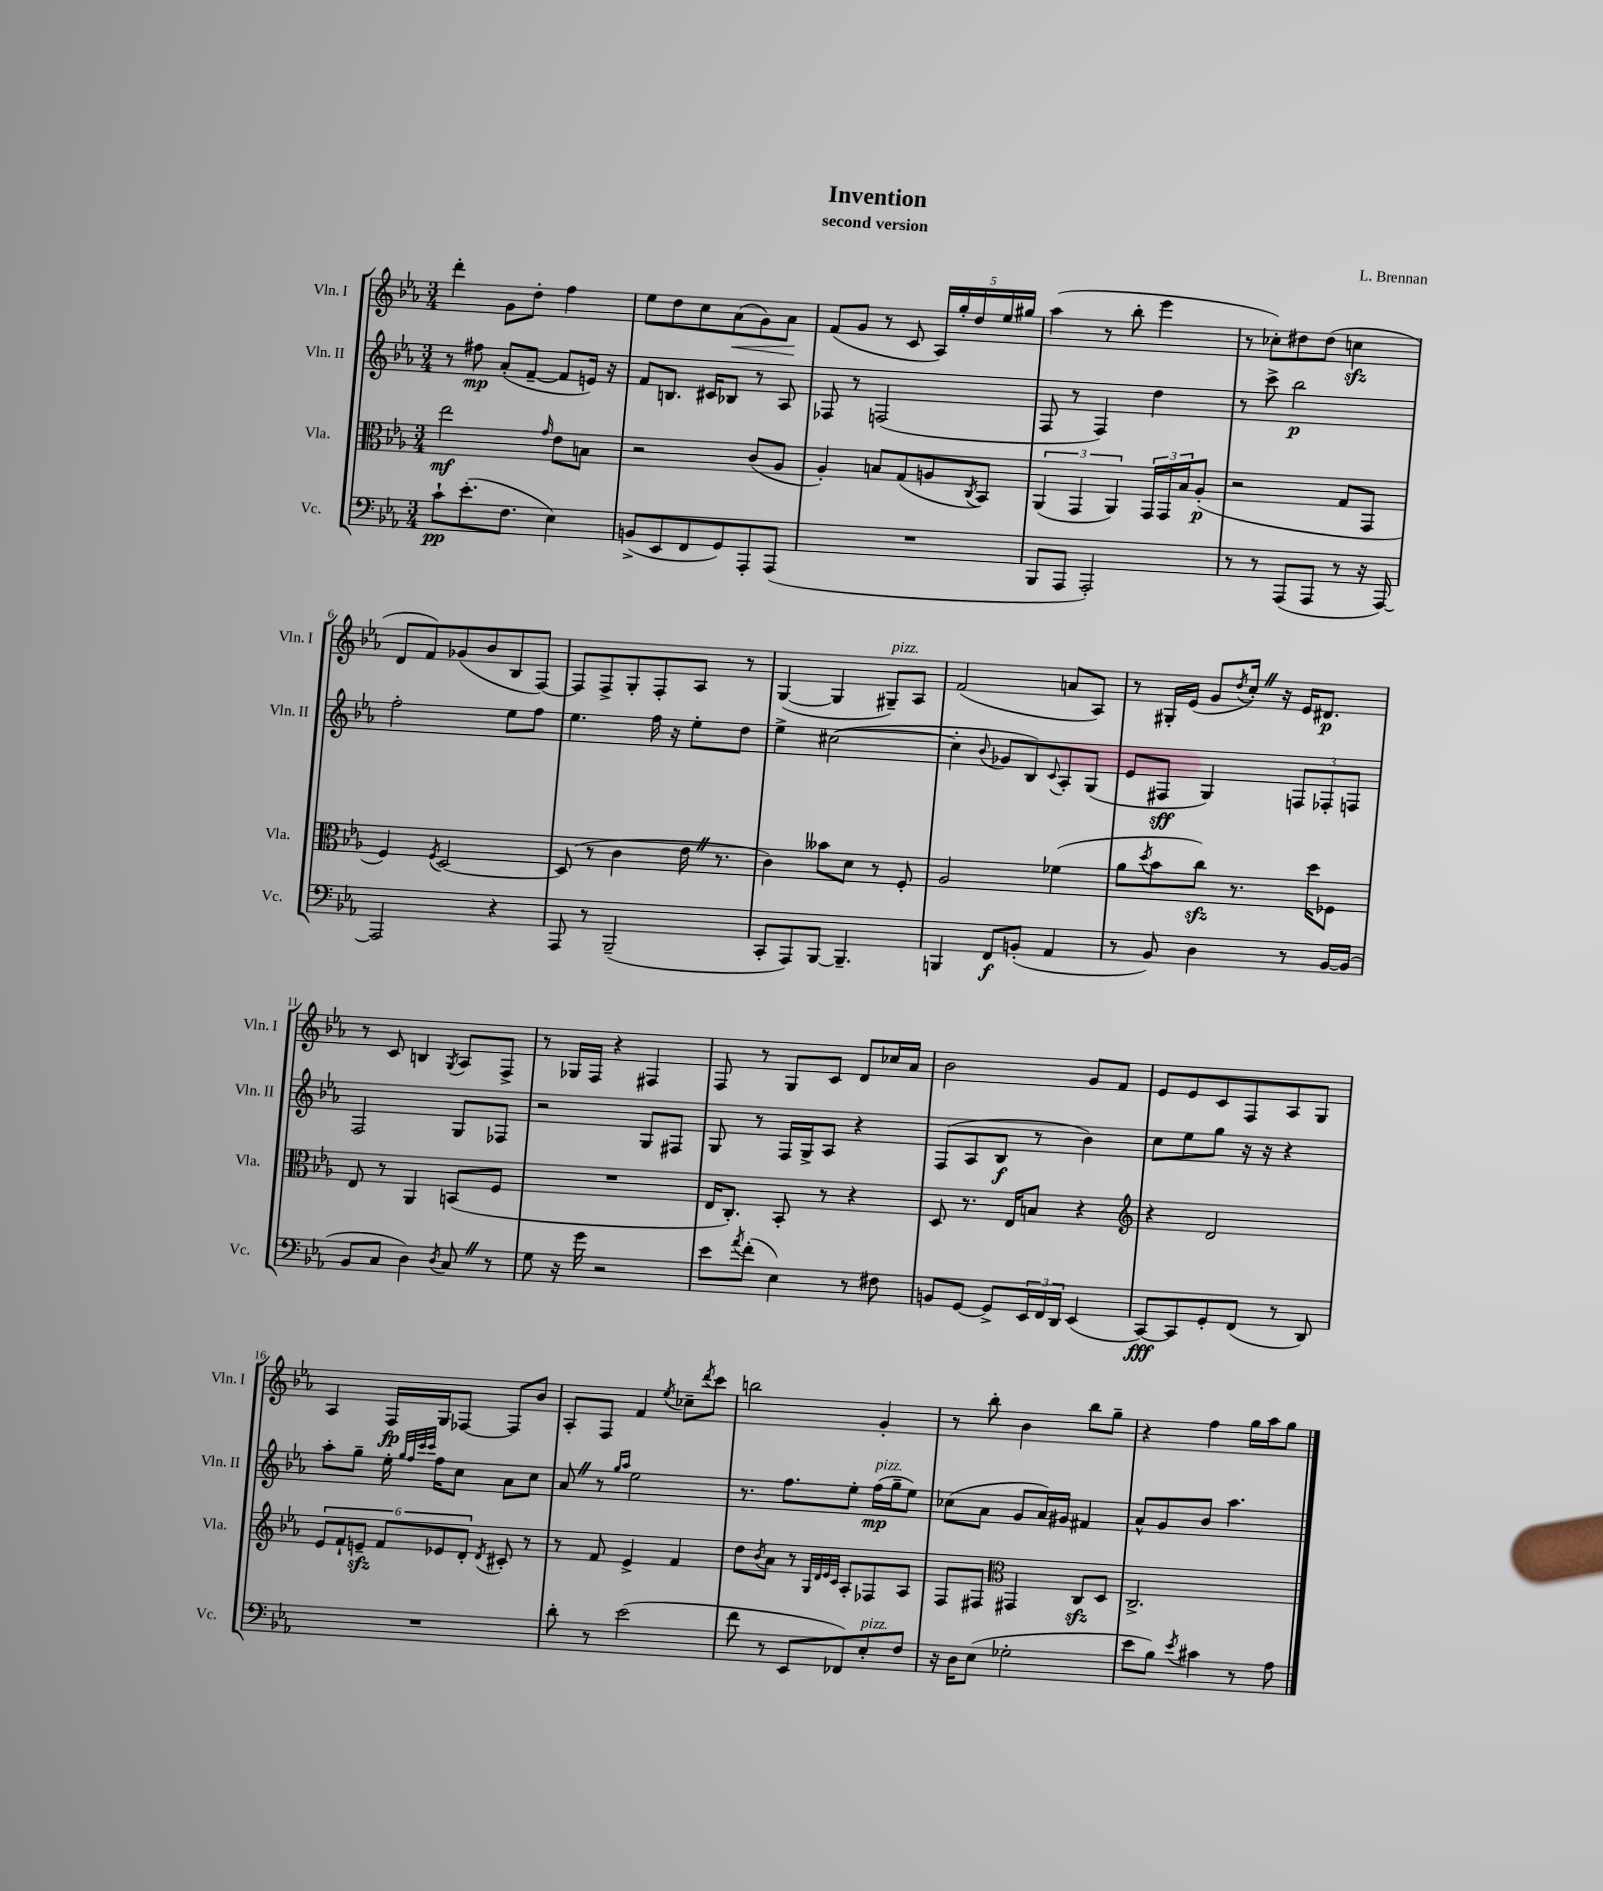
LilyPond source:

\header { title = "Invention" composer = "L. Brennan" subtitle = "second version" }
<<
\new StaffGroup <<
\new Staff = "s0" \with { instrumentName = "Vln. I" shortInstrumentName = "Vln. I" } {
    \clef treble \key ees \major \numericTimeSignature \time 3/4
    d'''4-. g'8 d''8-. f''4 |
    ees''8 d''8 c''8 aes'8\<( g'8) aes'8\! |
    f'8( g'8 r8 c'8 \tuplet 5/4 { aes16) g''16-. d''16 ees''16 gis''16 } |
    aes''4( r8 bes''8-. ees'''4 |
    r8 ces''8-.) dis''8 dis''8( c''4\sfz |
    d'8 f'8) ges'8( bes'8 bes8 f8~) |
    f8 f8-> g8-. f8-. aes8 r8 |
    g4~( g4 gis8--^\markup { \italic "pizz." }) aes8 |
    f'2( a'8 aes8) |
    r8 gis16-. ees'16( g'8 \acciaccatura { d''8 } c''16-.) \once \override BreathingSign.text = \markup { \musicglyph "scripts.caesura.straight" } \breathe r16 ees'16 dis'8.\p |
    r8 c'8 b4 \acciaccatura { g8 } aes8 f8-> |
    r8 ges16 f16 r4 fis4 |
    f8 r8 g8 c'8 d'8 ces''16 aes'16 |
    bes'2 g'8 f'8 |
    ees'8 ees'8 c'8 f8 aes8 g8 |
    aes4 f16\fp g16 fes8~ fes8 bes'8 |
    aes8-. f8 f'4 \acciaccatura { ees''8 } ces''8-- \acciaccatura { d'''8 } c'''8 |
    b''2 g'4-. |
    r8 bes''8-. bes'4 bes''8 g''8-- |
    r4 f''4 g''16 aes''16 g''8 \bar "|." |
}
\new Staff = "s1" \with { instrumentName = "Vln. II" shortInstrumentName = "Vln. II" } {
    \clef treble \key ees \major \numericTimeSignature \time 3/4
    r8 fis''8\mp aes'8-.( f'8~-- f'8 e'16) r16 |
    f'8 b8. cis'16 bes8 r8 aes8 |
    fes8 r8 f2( |
    f8 r8 f4) d''4 |
    r8 c'''8-> bes''2\p |
    f''2-. ees''8 f''8 |
    ees''4. f''16 r16 ees''8-. d''8 |
    ees''4-> cis''2~( |
    cis''4-. \appoggiatura { bes'8 } ges'8 bes8) \appoggiatura { c'8 } aes8-. g8( |
    ees'8 fis8\sff g4) \tuplet 3/2 { f8 fes8-. f8 } |
    f2 g8 fes8 |
    r2 g8 fis8 |
    g8 r8 f16 g16-> aes8 r4 |
    f8( aes8 bes8\f r8 bes'4) |
    c''8 ees''8 g''8 r16 r16 r4 |
    aes''8-. g''8-- ees''16-. \grace { g''32 f''32 c'''32 c'''32 } f''16 c''8 aes'8 c''8 |
    aes'8 \once \override BreathingSign.text = \markup { \musicglyph "scripts.caesura.straight" } \breathe r8 \grace { g''16 aes''16 } ees''2 |
    r8. f''8. ees''8-. f''16\mp^\markup { \italic "pizz." }( g''16-- ees''8) |
    ces''8( aes'8 g'8 aes'16) gis'16 fis'4 |
    aes'8-^ g'8 bes'8 aes''4. \bar "|." |
}
\new Staff = "s2" \with { instrumentName = "Vla." shortInstrumentName = "Vla." } {
    \clef alto \key ees \major \numericTimeSignature \time 3/4
    ees''2\mf \grace { g'16 } ees'8 b8 |
    r2 c'8( aes8 |
    aes4-.) b8 g8( a8 \acciaccatura { c8 } bes,8) |
    \tuplet 3/2 { aes,4( g,4 aes,4) } \tuplet 3/2 { g,16 g,16 bes16 } aes8-.\p( |
    r2 g8 g,8 |
    f4) \acciaccatura { f8 } d2~ |
    d8( r8 c'4 ees'16 \once \override BreathingSign.text = \markup { \musicglyph "scripts.caesura.straight" } \breathe r8. |
    c'4) beses'8 d'8 r8 f8-. |
    aes2 fes'4( |
    aes'8 \acciaccatura { d''8 } bes'8 c''8\sfz) r8. d''16 fes8 |
    ees8 r8 aes,4 b,8( f8 |
    R2. |
    ees16 c8.-.) bes,8-. r8 r4 |
    d8 r8. ees16 b8 r4 |
    \clef treble r4 d'2 |
    \tuplet 6/4 { ees'8 f'8-! e'8--\sfz f'8 ees'8 d'8-. } \acciaccatura { d'8 } cis'8-. r8 |
    r8 f'8 ees'4-> f'4 |
    d''8 \acciaccatura { bes'8 } aes'8 r8 \grace { g32 d'32 ees'32 c'32 } aes8-. fes8 aes8 |
    f8 fis8 \clef alto gis,4 c8\sfz d8 |
    c2.-> \bar "|." |
}
\new Staff = "s3" \with { instrumentName = "Vc." shortInstrumentName = "Vc." } {
    \clef bass \key ees \major \numericTimeSignature \time 3/4
    c'8-!\pp ees'8.-.( f8. ees4) |
    b,8->( ees,8 f,8 g,8) aes,,8-. aes,,8( |
    R2. |
    bes,,8 aes,,8 aes,,2-.) |
    r8 r8 aes,,8( aes,,8 r8 r16 aes,,16~) |
    aes,,2 r4 |
    aes,,8 r8 bes,,2--( |
    c,8-. aes,,8) bes,,8~ bes,,4.-- |
    b,,4 f,8\f b,8-.( aes,4 |
    r8 bes,8) d4 r8 bes,16~ bes,16( |
    bes,8 c8 d4) \acciaccatura { d8 } c8 \once \override BreathingSign.text = \markup { \musicglyph "scripts.caesura.straight" } \breathe r8 |
    g8 r16 g'16 r2 |
    ees'8 \acciaccatura { aes'8 } f'8-.( ees4) r8 fis8 |
    b,8 g,8~ g,8-> \tuplet 3/2 { ees,16 f,16 d,16 } ees,4( |
    c,8~\fff) c,8 g,8-. f,8( r8 d,8) |
    R2. |
    d'8-. r8 ees'2( |
    f'8 r8 ees,8 fes,8) ees8-.^\markup { \italic "pizz." } f8 |
    r16 d16 ees8( ges2-. |
    ees'8 bes8) \acciaccatura { ees'8 } cis'4 r8 aes8 \bar "|." |
}
>>
>>
